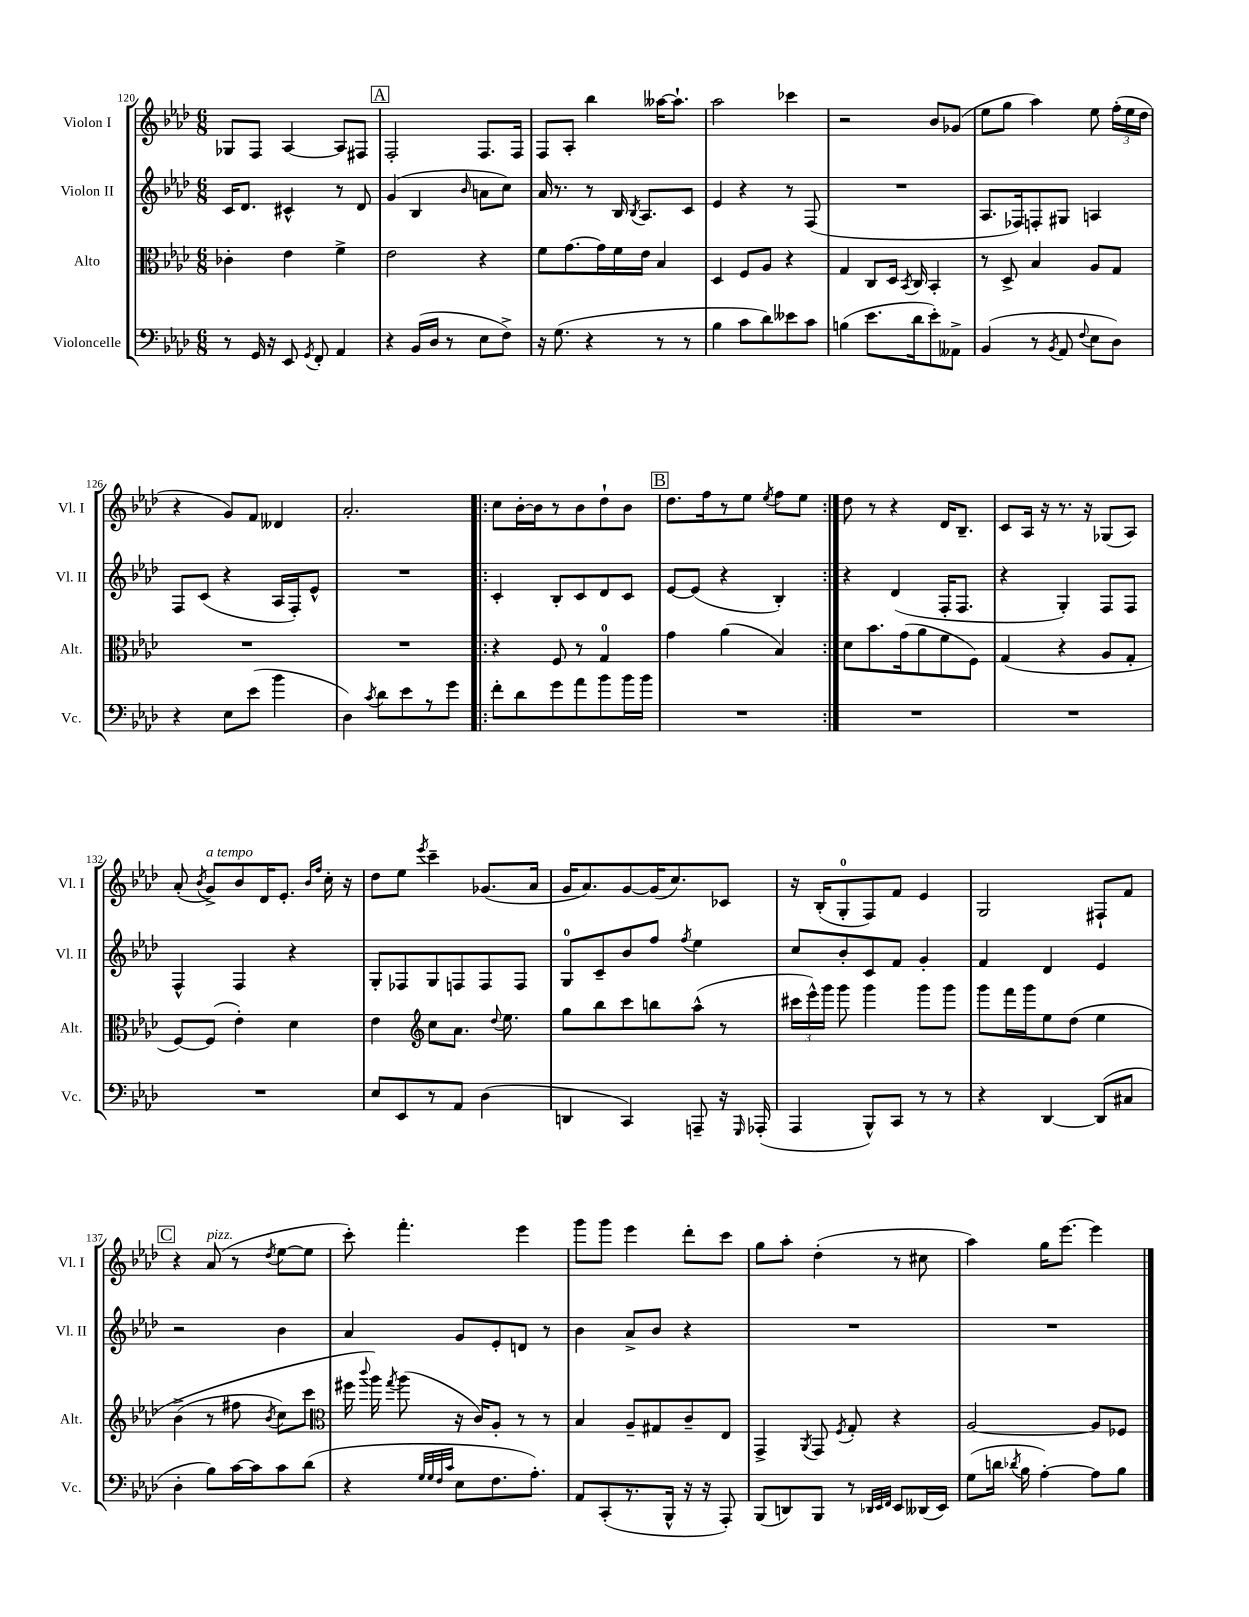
<<
\new StaffGroup <<
\new Staff = "s0" \with { instrumentName = "Violon I" shortInstrumentName = "Vl. I" } {
    \clef treble \key aes \major \numericTimeSignature \time 6/8
    \autoBeamOff ges8[ f8] aes4~ aes8[ fis8] |
    \mark \markup { \box "A" } f2-. f8.[ f16] |
    f8[ aes8]-. bes''4 aeses''16[~ aeses''8.]-! |
    aes''2 ces'''4 |
    r2 bes'8[ ges'8]( |
    ees''8[ g''8] aes''4) ees''8 \tuplet 3/2 { f''16[-.( ees''16 des''16] } |
    r4 g'8[) f'8] deses'4 |
    aes'2.-. |
    \repeat volta 2 { c''8[ bes'16~-. bes'16 r8 bes'8 des''8-! bes'8] |
    \mark \markup { \box "B" } des''8.[ f''16 r8 ees''8] \acciaccatura { ees''8 } f''8[ ees''8] | }
    des''8 r8 r4 des'16[ bes8.]-- |
    c'8[ aes16] r16 r8. r16 ges8[( aes8]) |
    aes'8-.( \acciaccatura { bes'8 } g'8[->^\markup { \italic "a tempo" }) bes'8 des'16 ees'8.]-. \grace { bes'16[ f''16] } c''16-. r16 |
    des''8[ ees''8] \acciaccatura { ees'''8 } c'''4-- ges'8.[( aes'16] |
    g'16[ aes'8.) g'8~ g'16( c''8.) ces'8] |
    r16 bes16[-.( g8-0-. f8) f'8] ees'4 |
    g2 fis8[-! f'8] |
    \mark \markup { \box "C" } r4 aes'8^\markup { \italic "pizz." }( r8 \acciaccatura { des''8 } ees''8[~ ees''8] |
    c'''8-.) f'''4.-. ees'''4 |
    g'''8[ g'''8] ees'''4 des'''8[-. c'''8] |
    g''8[ aes''8]-. des''4-.( r8 cis''8 |
    aes''4) g''16[ ees'''8.]~ ees'''4 \bar "|." |
}
\new Staff = "s1" \with { instrumentName = "Violon II" shortInstrumentName = "Vl. II" } {
    \clef treble \key aes \major \numericTimeSignature \time 6/8
    \autoBeamOff c'16[ des'8.] cis'4-^ r8 des'8 |
    \mark \markup { \box "A" } g'4( bes4 \grace { bes'16 } a'8[ c''8]) |
    aes'16 r8. r8 bes16 \acciaccatura { bes8 } aes8.[ c'8] |
    ees'4 r4 r8 f8( |
    R2. |
    aes8.[ fes16) f8-. gis8] a4 |
    f8[ c'8]( r4 aes16[ f16-.) ees'8]-^ |
    R2. |
    \repeat volta 2 { c'4-. bes8[-. c'8 des'8 c'8] |
    \mark \markup { \box "B" } ees'8[~ ees'8]( r4 bes4-.) | }
    r4 des'4( f16[-. f8.] |
    r4 g4-.) f8[ f8] |
    f4-^ f4 r4 |
    g8[-. fes8 g8 f8 f8 f8] |
    g8[-0 c'8-- bes'8 f''8] \acciaccatura { f''8 } ees''4 |
    c''8[ bes'8-. c'8 f'8] g'4-. |
    f'4 des'4 ees'4 |
    \mark \markup { \box "C" } r2 bes'4 |
    aes'4 g'8[ ees'8-. d'8] r8 |
    bes'4 aes'8[-> bes'8] r4 |
    R2. |
    R2. \bar "|." |
}
\new Staff = "s2" \with { instrumentName = "Alto" shortInstrumentName = "Alt." } {
    \clef alto \key aes \major \numericTimeSignature \time 6/8
    \autoBeamOff ces'4-. ees'4 f'4-> |
    \mark \markup { \box "A" } ees'2 r4 |
    f'8[ g'8.~ g'16 f'16 ees'16] bes4 |
    des4 f8[ aes8] r4 |
    g4 c8[ des16] \acciaccatura { bes,8 } c16 bes,4-. |
    r8 des8-> bes4 aes8[ g8] |
    R2. |
    R2. |
    \repeat volta 2 { r4 f8 r8 g4-0 |
    \mark \markup { \box "B" } g'4 aes'4( bes4) | }
    des'8[ bes'8. g'16( aes'8 f'8 f8]) |
    g4( r4 aes8[ g8]-. |
    f8[~) f8]( ees'4-.) des'4 |
    ees'4 \clef treble c''8[ aes'8.] \appoggiatura { des''8 } ees''8. |
    g''8[ bes''8 c'''8 b''8 aes''8]-^( r8 |
    \tuplet 3/2 { cis'''16[ ees'''16-^) g'''16] } g'''8 g'''4 g'''8[ g'''8] |
    g'''8[ f'''16 g'''16 ees''8 des''8]\( ees''4 |
    \mark \markup { \box "C" } bes'4->( r8 fis''8 \acciaccatura { bes'8 } c''8[) c'''8] |
    \clef alto fis''16 \appoggiatura { c'''8 } aes''16\) \acciaccatura { g''8 } aes''8( r16 c'16[) aes8]-. r8 r8 |
    bes4 aes8[-- gis8 c'8-- ees8] |
    g,4-> \acciaccatura { aes,8 } g,8 \acciaccatura { f8 } g8-. r4 |
    aes2~ aes8[ fes8] \bar "|." |
}
\new Staff = "s3" \with { instrumentName = "Violoncelle" shortInstrumentName = "Vc." } {
    \clef bass \key aes \major \numericTimeSignature \time 6/8
    \autoBeamOff r8 g,16 r16 ees,8 \acciaccatura { g,8 } f,8-. aes,4 |
    \mark \markup { \box "A" } r4 bes,16[( des16] r8 ees8[ f8]->) |
    r16 g8.( r4 r8 r8 |
    bes4 c'8[ des'8) eeses'8 c'8] |
    b4( ees'8.[ des'16 ees'8-.) aeses,8]-> |
    bes,4( r8 \acciaccatura { bes,8 } aes,8 \appoggiatura { f8 } ees8[ des8]) |
    r4 ees8[ ees'8]( bes'4 |
    des4) \acciaccatura { c'8 } des'8[ ees'8 r8 g'8] |
    \repeat volta 2 { f'8[-. des'8 g'8 aes'8 bes'8 bes'16 bes'16] |
    \mark \markup { \box "B" } R2. | }
    R2. |
    R2. |
    R2. |
    ees8[ ees,8 r8 aes,8] des4( |
    d,4 c,4) a,,8-- r16 \grace { g,,16 } aes,,16-.( |
    aes,,4 bes,,8[-^) c,8] r8 r8 |
    r4 des,4~ des,8[( cis8] |
    \mark \markup { \box "C" } des4-. bes8[) c'16~ c'16 c'8 des'8]( |
    r4 \grace { g32[ g32 f32 c'32] } ees8[ f8. aes8.]-.) |
    aes,8[ c,8-.( r8. bes,,16]-^ r16 r16 aes,,8-.) |
    bes,,8[( d,8) bes,,8] r8 \grace { des,32[ ees,32 f,32] } ees,8[ deses,16( ees,16]) |
    g8[( d'16] \acciaccatura { des'8 } bes16 aes4~-.) aes8[ bes8] \bar "|." |
}
>>
>>
\layout { \context { \Score currentBarNumber = #120 } }
